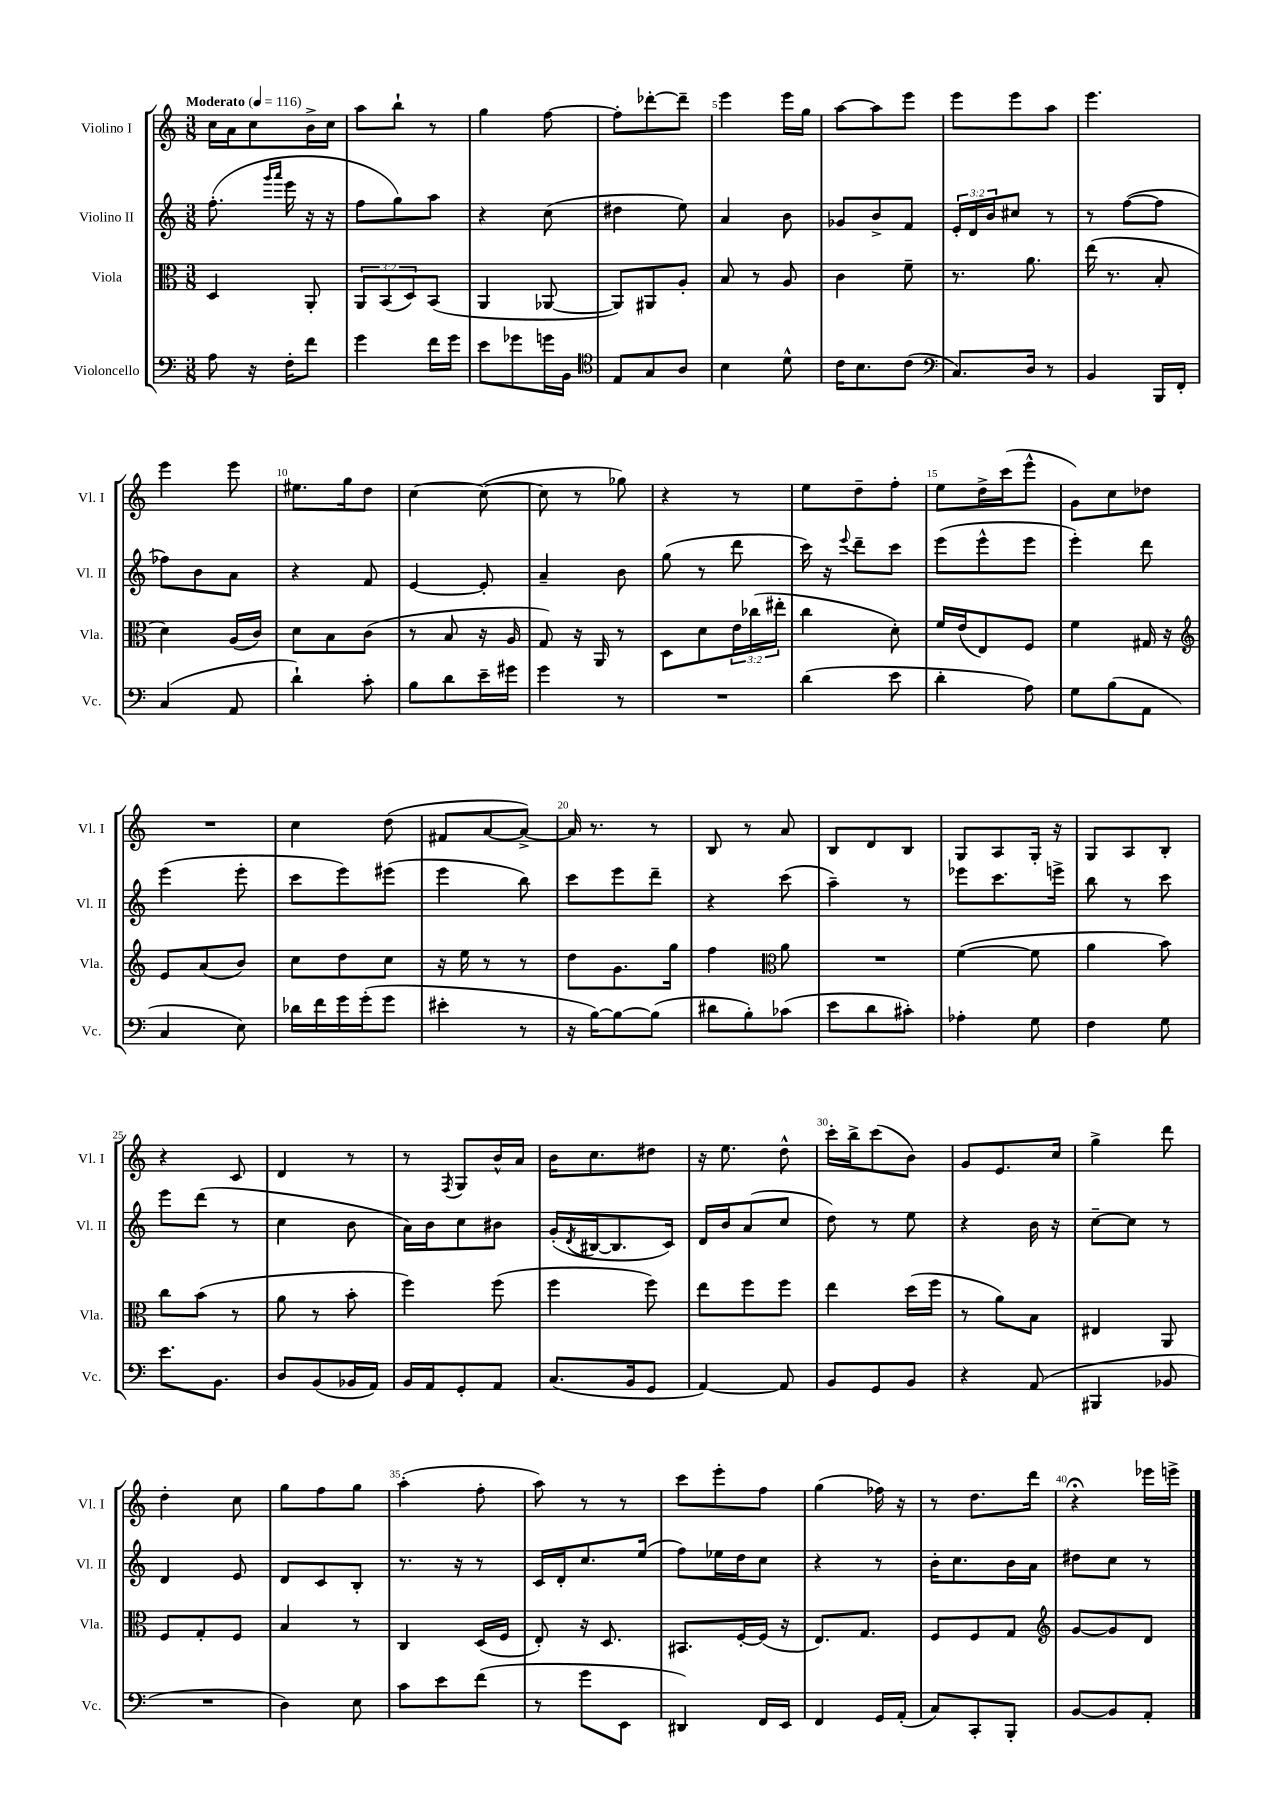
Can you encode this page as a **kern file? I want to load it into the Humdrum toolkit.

**kern	**kern	**kern	**kern
*part4	*part3	*part2	*part1
*staff4	*staff3	*staff2	*staff1
*I"Violoncello	*I"Viola	*I"Violino II	*I"Violino I
*I'Vc.	*I'Vla.	*I'Vl. II	*I'Vl. I
*clefF4	*clefC3	*clefG2	*clefG2
*k[]	*k[]	*k[]	*k[]
*M3/8	*M3/8	*M3/8	*M3/8
*MM116	*MM116	*MM116	*MM116
=1	=1	=1	=1
!	!	!	!LO:TX:a:B:t=Moderato
8A\	4D/	(8.ff'\	16cc\LL
.	.	.	16a\J
16r	.	.	8cc\
.	.	16qqggg/LL	.
.	.	16qqaaa/JJ	.
16F'\KL	.	16eee\	.
8f\J	8AA'/	16r	16b^\L
.	.	16r	16cc\JJ
=2	=2	=2	=2
4g\	12AA/L	8ff\L	8aa\L
.	(12BB/	.	.
.	.	8gg\)	8bb`\J
.	12D/)	.	.
16f\LL	(8BB/J	8aa\J	8r
16g\JJ	.	.	.
=3	=3	=3	=3
8e\L	4AA/	4r	4gg\
8g-X\	.	.	.
16gn\L	[8AA-X/	(8cc\	[8ff\
16BB\JJ	.	.	.
=4	=4	=4	=4
*clefC4	*	*	*
8E/L	8AA-/L])	4dd#X\	8ff'\L]
8G/	8AA#X/	.	[8ddd-X'\
8A/J	8A'/J	8ee\)	8ddd-~\J]
=5	=5	=5	=5
4B\	8B/	4a/	4eee\
.	8r	.	.
8d^^\	8A/	8b\	16eee\LL
.	.	.	16gg\JJ
=6	=6	=6	=6
16c\KL	4c\	8g-X/L	[8aa\L
8.B\	.	.	.
.	.	8b^/	8aa\]
(8c\J	8f~\	8f/J	8eee\J
=7	=7	=7	=7
*clefF4	*	*	*
8.C/L)	8.r	24e'/LL	8eee\L
.	.	24d/	.
.	.	24b/J	.
.	.	8cc#X/J	8eee\
16D/Jk	8.a\	.	.
8r	.	8r	8aa\J
=8	=8	=8	=8
4BB/	(16ee\	8r	4.eee\
.	8.r	.	.
.	.	([8ff\L	.
16BBB/LL	8B'/	8ff\J]	.
16FF'/JJ	.	.	.
!!LO:LB:g=z
=9	=9	=9	=9
(4C/	4d\)	8ff-X\L)	4eee\
.	.	8b\	.
8AA/	(16A/LL	8a\J	8eee\
.	16c/JJ)	.	.
=10	=10	=10	=10
4d`\)	8d\L	4r	8.ee#X\L
.	8B\	.	.
.	.	.	16gg\k
8c'\	(8c\J	8f/	8dd\J
=11	=11	=11	=11
8B\L	8r	[4e/	[4cc\
8d\	8B/	.	.
16e~\L	16r	8e'/]	(8cc\_
16g#X\JJ	16A/	.	.
=12	=12	=12	=12
4g\	8G/)	4a~/	8cc\]
.	16r	.	8r
.	16AA/	.	.
8r	8r	8b\	8gg-X\)
=13	=13	=13	=13
4.r	8D\L	(8gg\	4r
.	8d\	8r	.
.	24e\L	8ddd\	8r
.	(24cc-X\	.	.
.	24ee#X'\JJ	.	.
=14	=14	=14	=14
(4d\	4cc\	16ccc\)	8ee\L
.	.	16r	.
.	.	8qqeee/	.
.	.	8ddd~\L	8dd~\
8e\	8d'\)	8ccc\J	8ff'\J
=15	=15	=15	=15
4d'\	16f/LL	(8eee\L	8ee\L
.	(16e/J	.	.
.	8E/)	8eee^^\	16dd^\L
.	.	.	(16ccc\J
8A\)	8F/J	8eee\J	8eee^^\J
=16	=16	=16	=16
8G\L	4f\	4eee'\)	8g\L)
(8B\	.	.	8cc\
8AA\J	16G#X/	8ddd\	8dd-X\J
.	16r	.	.
!!LO:LB:g=z
=17	=17	=17	=17
*	*clefG2	*	*
4C/	8e/L	(4eee\	4.r
.	(8a/	.	.
8E\)	8b/J)	8eee'\	.
=18	=18	=18	=18
16d-X\LL	8cc\L	8ccc\L	4cc\
16f\	.	.	.
16g\	8dd\	8eee\)	.
(16g'\J	.	.	.
8g\J	8cc\J	(8eee#X\J	(8dd\
=19	=19	=19	=19
4e#X'\	16r	4eee\	8f#X/L
.	16ee\	.	.
.	8r	.	[8a/
8r	8r	8bb\)	8a^/J_)
=20	=20	=20	=20
16r	8dd\L	8ccc\L	16a/]
[16B\KL)	.	.	8.r
8B\_	8.g\	8eee\	.
(8B\J]	.	8ddd~\J	8r
.	16gg\Jk	.	.
=21	=21	=21	=21
8d#X\L	4ff\	4r	8B/
8B'\)	.	.	8r
*	*clefC3	*	*
(8c-X\J	8a\	(8ccc\	8a/
=22	=22	=22	=22
8e\L	4.r	4aa~\)	8B/L
8d\	.	.	8d/
8c#X'\J)	.	8r	8B/J
=23	=23	=23	=23
4A-X'\	([4f\	8eee-X\L	8G/L
.	.	8.ccc\	8A/
8G\	8f\]	.	16G'/Jk
.	.	16eeen^\Jk	16r
=24	=24	=24	=24
4F\	4a\	8bb\	8G/L
.	.	8r	8A/
8G\	8b\)	8ccc\	8B'/J
!!LO:LB:g=z
=25	=25	=25	=25
8.e\L	8cc\L	8eee\L	4r
.	(8b\J	(8ddd\J	.
8.BB\J	.	.	.
.	8r	8r	8c/
=26	=26	=26	=26
8D/L	8a\	4cc\	4d/
(8BB/	8r	.	.
16BB-X/L	8b'\	8b\	8r
16AA/JJ)	.	.	.
=27	=27	=27	=27
16BB/LL	4ff\)	16a\LL)	8r
16AA/J	.	16b\J	.
.	.	.	8qF/
8GG'/	.	8cc\	8G/L
8AA/J	(8ff\	8b#X\J	16b^^/L
.	.	.	16a/JJ
=28	=28	=28	=28
(8.C/L	4ff\	(16g'/LL	16b\KL
.	.	8qd/	.
.	.	[16B#X/J	8.cc\
.	.	8.B#/]	.
16BB/k	.	.	.
8GG/J	8ff\)	.	8dd#X\J
.	.	16c/Jk)	.
=29	=29	=29	=29
[4AA/)	8ee\L	16d/LL	16r
.	.	16b/J	8.ee\
.	8ff\	(8a/	.
8AA/]	8ff\J	8cc/J	8dd^^\
=30	=30	=30	=30
8BB/L	4ee\	8dd\)	16ccc'\LL
.	.	.	16bb^\J
8GG/	.	8r	(8ccc\
8BB/J	(16dd\LL	8ee\	8b\J)
.	16ff\JJ	.	.
=31	=31	=31	=31
4r	8r	4r	8g/L
.	8a\L)	.	8.e/
(8AA/	8B\J	16b\	.
.	.	16r	16cc/Jk
=32	=32	=32	=32
4BBB#X/	4E#X/	[8cc~\L	4gg^\
.	.	8cc\J]	.
8BB-X/	8AA/	8r	8ddd\
!!LO:LB:g=z
=33	=33	=33	=33
4.r	8F/L	4d/	4dd'\
.	8G'/	.	.
.	8F/J	8e/	8cc\
=34	=34	=34	=34
4D\)	4B/	8d/L	8gg\L
.	.	8c/	8ff\
8E\	8r	8B'/J	8gg\J
=35	=35	=35	=35
8c\L	4C/	8.r	(4aa'\
8e\	.	.	.
.	.	16r	.
(8f\J	(16D/LL	8r	8ff'\
.	16F/JJ	.	.
=36	=36	=36	=36
8r	8E'/)	16c/LL	8aa\)
.	.	16d'/J	.
8g\L	16r	8.cc/	8r
.	8.D/	.	.
8EE\J	.	.	8r
.	.	(16ee/Jk	.
=37	=37	=37	=37
4DD#X/)	8.BB#X/L	8ff\L)	8ccc\L
.	.	16ee-X\L	8eee'\
.	[16F'/L	16dd\J	.
16FF/LL	(16F/JJ]	8cc\J	8ff\J
16EE/JJ	16r	.	.
=38	=38	=38	=38
4FF/	8.E/L)	4r	(4gg\
.	8.G/J	.	.
16GG/LL	.	8r	16ff-X\)
(16AA'/JJ	.	.	16r
=39	=39	=39	=39
8C/L)	8F/L	16b'\KL	8r
.	.	8.cc\	.
8CC'/	8F/	.	8.dd\L
8BBB'/J	8G/J	16b\L	.
.	.	16a\JJ	16ddd\Jk
=40	=40	=40	=40
*	*clefG2	*	*
[8BB/L	[8g/L	8dd#X\L	4r;<
8BB/]	8g/]	8cc\J	.
8AA'/J	8d/J	8r	16eee-X\LL
.	.	.	16eeen^\JJ
==	==	==	==
*-	*-	*-	*-
